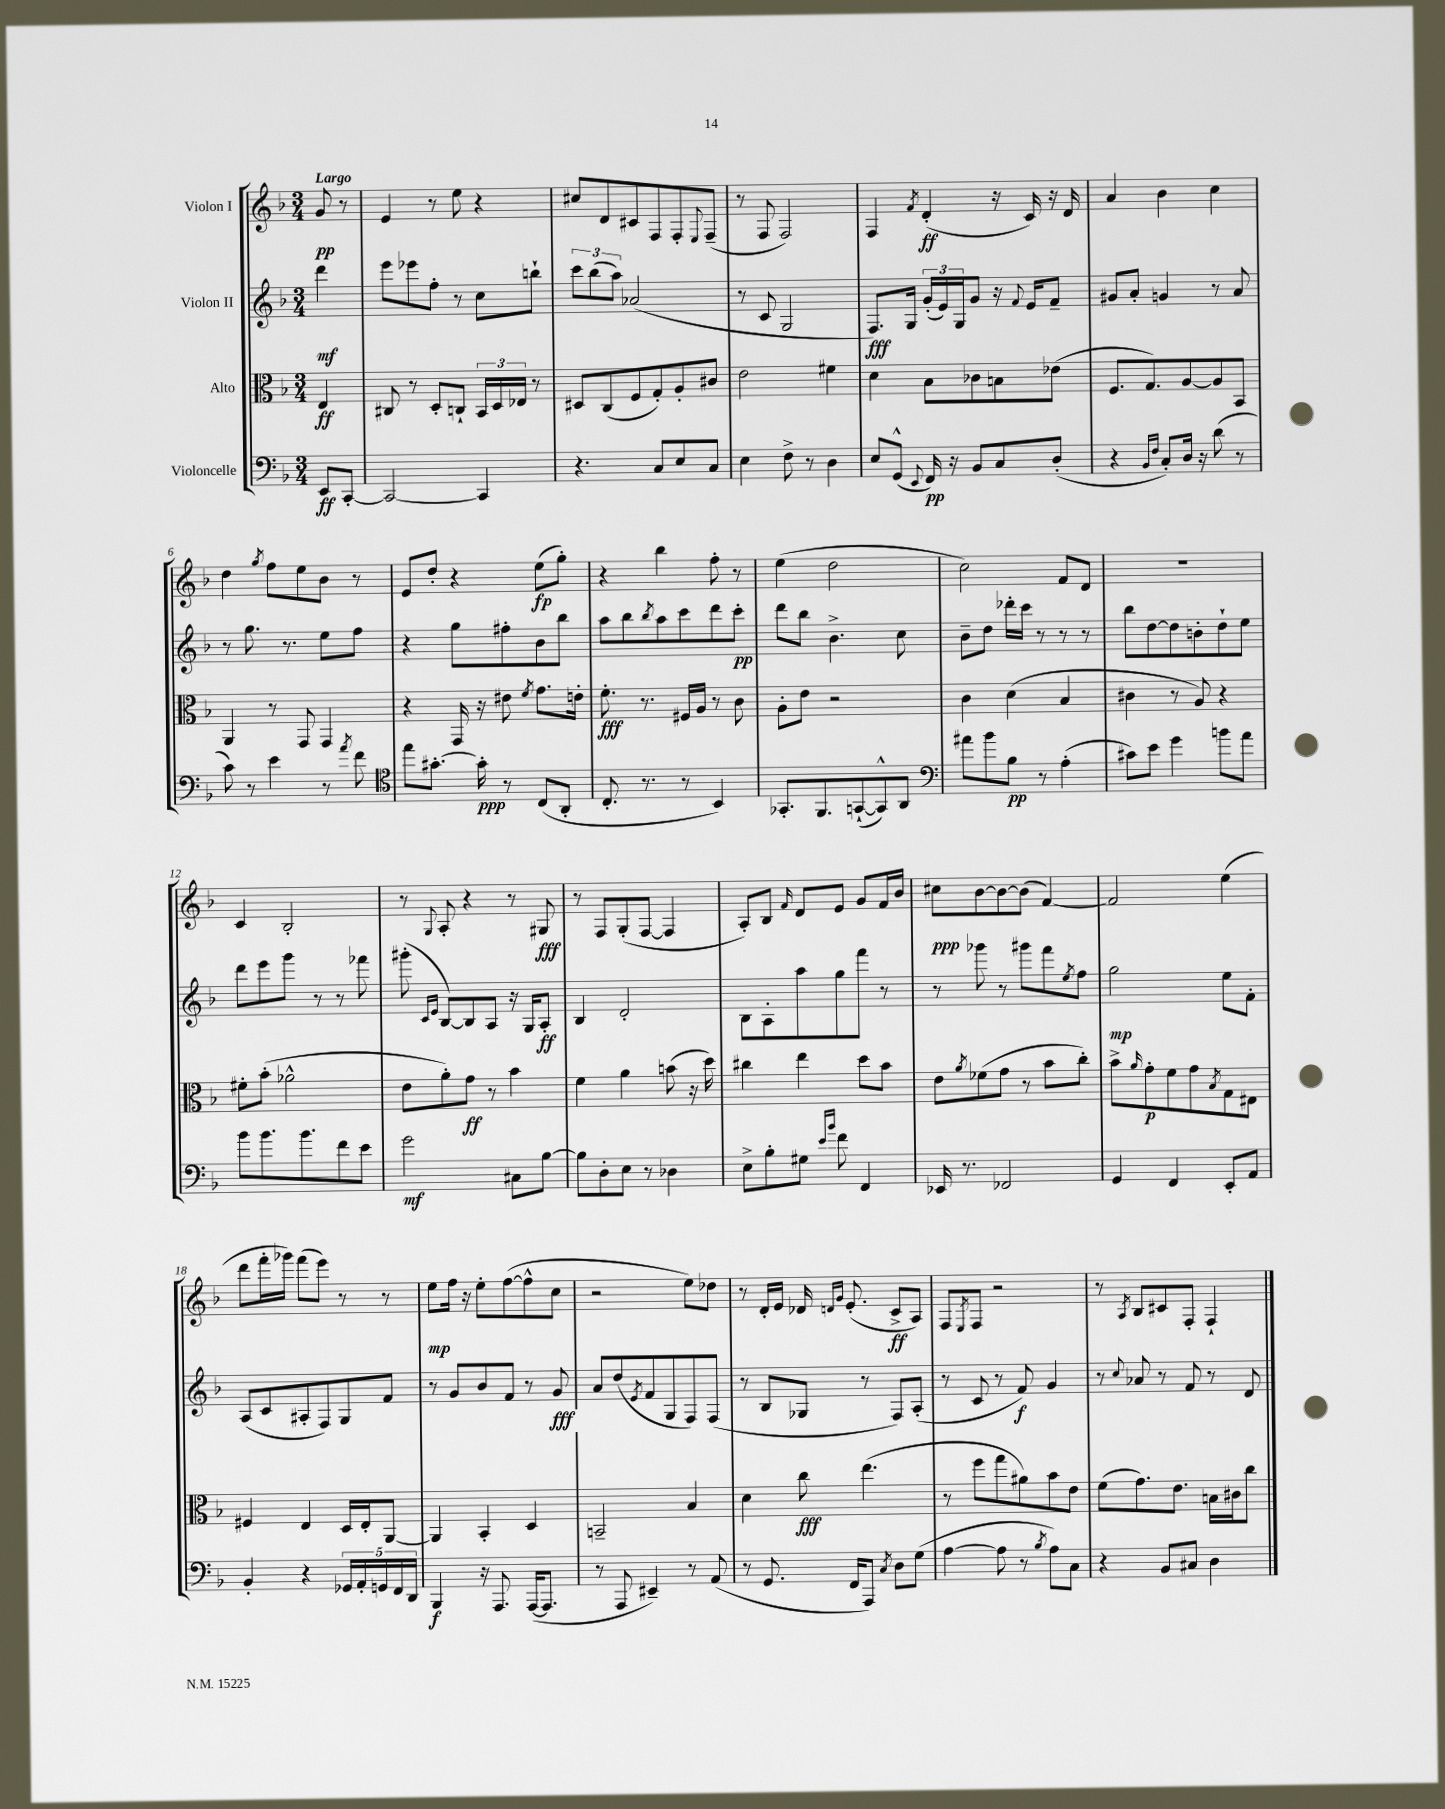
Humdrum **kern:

**kern	**kern	**kern	**kern
*staff4	*staff3	*staff2	*staff1
*clefF4	*clefC3	*clefG2	*clefG2
*k[b-]	*k[b-]	*k[b-]	*k[b-]
*M3/4	*M3/4	*M3/4	*M3/4
8EE	4E	4ddd	8g
[8CC'	.	.	8r
=	=	=	=
2CC_	8C#	8eee	4e
.	8r	8eee-	.
.	8D'	8ff'	8r
.	8C`	8r	8ee
4CC]	24BB-	8cc	4r
.	24D	.	.
.	24E-	.	.
.	8r	8bb`	.
=	=	=	=
4.r	8D#	12ccc	8cc#
.	.	(12bb-	.
.	(8C	.	8d
.	.	12aa)	.
.	8F	(2a-	8c#
8C	8G')	.	8F
8E	8A'	.	8F'
.	.	.	8qqE
8C	8c#	.	(8F~
=	=	=	=
4E	2e	8r	8r
.	.	8c	8F
8F^	.	2G	2F)
8r	.	.	.
4D	4f#	.	.
=	=	=	=
8E	4d	8.F)	4F
(8GG^^	.	.	.
.	.	16G	.
8qqEE	.	.	8qf
16FF)	8B-	(24g'	(4d'
.	.	24e)	.
16r	.	.	.
.	.	24G	.
8BB-	8c-	8g	.
8C	8B	16r	16r
.	.	8qqf	.
.	.	16e	16c)
(8D'	(8e-	8f~	16r
.	.	.	16d
=	=	=	=
4r	8.F	8g#	4a
.	.	8a'	.
.	8.G)	.	.
16qqBB-	.	.	.
16qqF	.	.	.
8C')	.	4g	4b-
16D	[8A	.	.
16r	.	.	.
(8d	8A]	8r	4cc
8r	8BB-	8a	.
=	=	=	=
8c)	4AA	8r	4dd
8r	.	8.gg	.
.	.	.	8qgg
4e	8r	.	8ff
.	.	8.r	.
.	8GG	.	8ee
8r	4GG	8ee	8b-
8qa	.	.	.
8f	.	8ff	8r
=	=	=	=
*clefC4	*	*	*
8ee	4r	4r	8e
[8.g#'	.	.	8dd'
.	16GG	8gg	4r
16g#']	16r	.	.
8r	8e#	8ff#'	.
.	8qf	.	.
(8C	8.g	8b-	(8ee
8AA'	.	8bb-	8gg')
.	16e'	.	.
=	=	=	=
8.C'	8.f'	8aa	4r
.	.	8bb-	.
8.r	8.r	.	.
.	.	8qbb-	.
.	.	8aa	4bb-
8r	16F#	8ccc	.
.	16A	.	.
4BB-)	8r	8ddd	8ff'
.	8c	8ccc'	8r
=	=	=	=
8.GG-'	8A'	8ddd	(4ee
.	8e	8bb-	.
8.FF	.	.	.
.	2r	4.b-^	2dd
([8GG`	.	.	.
8GG^^])	.	.	.
8AA	.	8cc	.
=	=	=	=
*clefF4	*	*	*
8a#	4c	8b-~	2cc)
8b-	.	8dd	.
8B-	(4d	16ddd-'	.
.	.	16ccc	.
8r	.	8r	.
(4A'	4B-	8r	8f
.	.	8r	8d
=	=	=	=
8c#)	4c#	8bb-	2.r
8e	.	[8dd	.
4g	8r	8dd]	.
.	8A)	8b'	.
8b	4r	8dd`	.
8a	.	8ee	.
=	=	=	=
8b-	8f#'	8ddd	4c
8.b-	(8b-'	8eee	.
.	2a-^^	8ggg	2B-'
8.b-	.	.	.
.	.	8r	.
8f	.	8r	.
8e	.	8fff-	.
=	=	=	=
2g	8e	(8ggg#'	8r
.	.	16qqc	.
.	.	16qqe	8qqG
.	8a')	[8B-)	8A'
.	8g	8B-]	4r
.	8r	8A	.
8C#	4b-	16r	8r
.	.	16G	.
[8B-	.	8A'	8G#
=	=	=	=
8B-]	4f	4B-	8r
8D'	.	.	8F
8E	4a	2d'	(8G'
8r	.	.	[8F
4D-	(8b	.	4F]
.	16r	.	.
.	16dd)	.	.
=	=	=	=
8E^	4cc#	8B-	8A')
8B-'	.	8A'	8B-
.	.	.	16qqf
8G#	4ee	8aa	8d
16qqe	.	.	.
16qqb-	.	.	.
8f	.	8gg	8e
4FF	8dd	8fff	8g
.	8b-	8r	16f
.	.	.	16b-
=	=	=	=
16EE-	8e	8r	8cc#
8.r	.	.	.
.	8qa	.	.
.	(8f-	8ggg-	[8b-
2FF-	8g	8r	8b-_
.	8r	8ggg#	(8b-]
.	8b-	8fff	[4f)
.	.	8qee	.
.	8cc')	8ff	.
=	=	=	=
4GG	8b-^	2gg	2f]
.	16qqa	.	.
.	8g'	.	.
4FF	8f	.	.
.	8g	.	.
.	8qB-	.	.
8EE'	8G	8ee	(4ee
8AA	8E#	8f'	.
=	=	=	=
4BB-'	4F#	(8A	8ddd
.	.	8c	16fff'
.	.	.	16ggg-)
4r	4E	8A#'	(8fff
.	.	8F)	8eee)
20GG-	16D	8G	8r
20AA'	.	.	.
.	16E'	.	.
20GG	.	.	.
.	[8AA	8f	8r
20FF	.	.	.
20DD	.	.	.
=	=	=	=
4BBB-	4AA]	8r	8ee
.	.	8g	16ff
.	.	.	16r
16r	4BB-'	8b-	8ee'
8.AAA	.	.	.
.	.	8f	([8ff
([16AAA	4D	8r	8ff^^]
8.AAA]	.	.	.
.	.	8g	8cc
=	=	=	=
8r	2BB~	8a	2r
8AAA	.	(8dd	.
.	.	8qe	.
4EE#~)	.	8f	.
.	.	8G	.
8r	4B-	8F)	8ee)
(8AA	.	(8F	8dd-
=	=	=	=
8r	4d	8r	8r
8.GG	.	8B-	16d'
.	.	.	16e
.	8cc	8G-	16d-
.	.	.	16qqd
.	.	.	16qqg
16FF	.	.	(8.e'
8AAA)	(4.ee	8r	.
8qC	.	.	.
8D	.	8F)	8c^
(8G	.	(8A'	8A)
=	=	=	=
[4A	8r	8r	8F
.	.	.	8qE
.	8ff	8c	8F
8A]	8gg	8r	2r
8r	8a#)	8f)	.
8qB-	.	.	.
8A)	8b-	4g	.
8C	8e	.	.
=	=	=	=
4r	(8f	8r	8r
.	.	8qqcc	8qA
.	8.g)	8a-	8B-
8BB-	.	8r	8c#
.	8.e	.	.
8C#	.	8f	8F'
4D	16B	8r	4F`
.	16c#	.	.
.	8cc	8d	.
==	==	==	==
*-	*-	*-	*-
